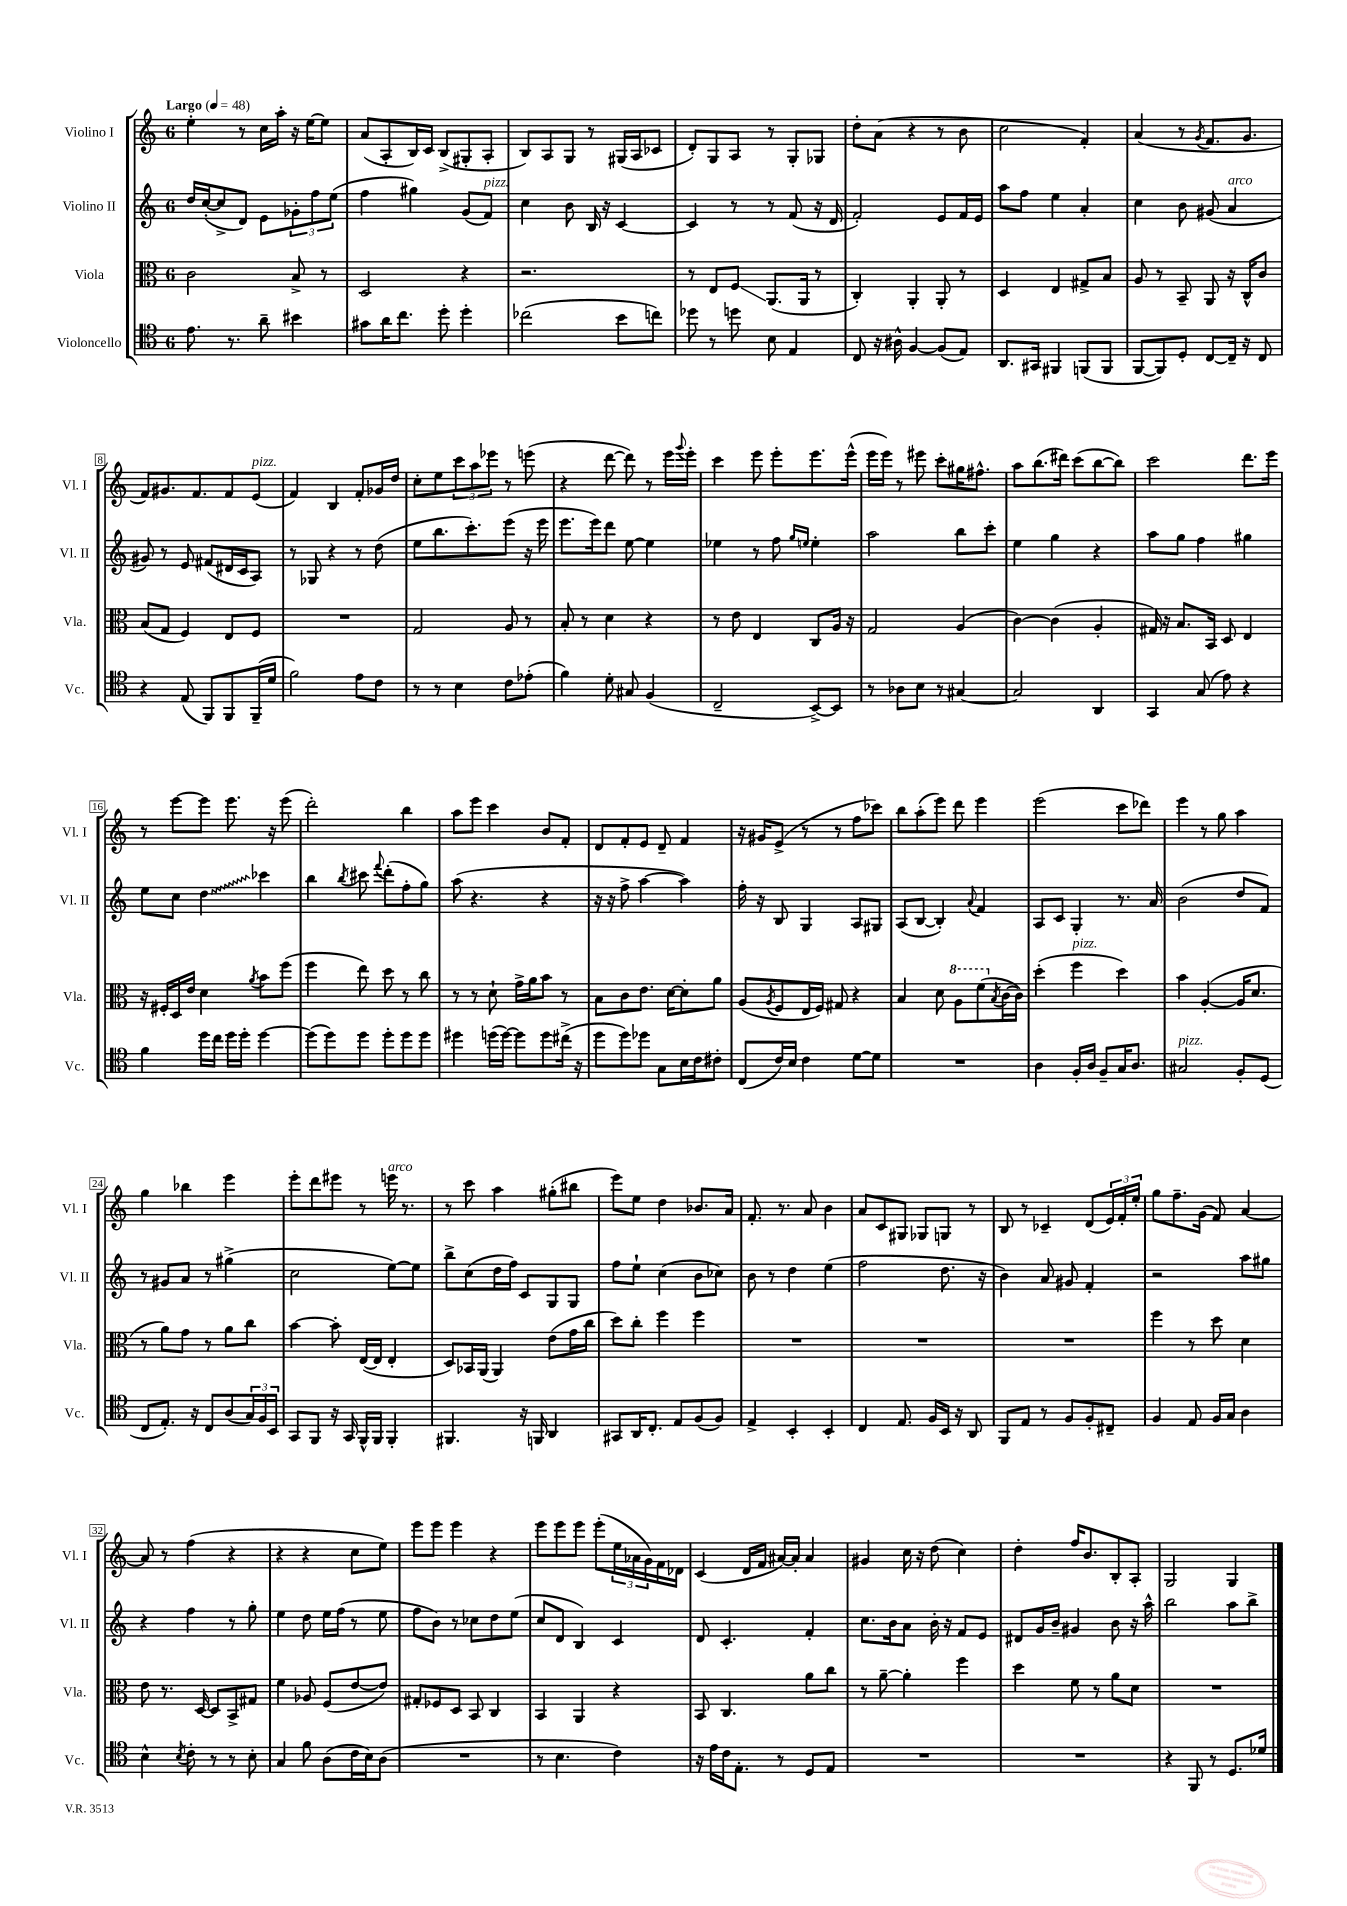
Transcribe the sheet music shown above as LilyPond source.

<<
\new StaffGroup <<
\new Staff = "s0" \with { instrumentName = "Violino I" shortInstrumentName = "Vl. I" } {
    \clef treble \key c \major \once \override Staff.TimeSignature.style = #'single-digit \time 6/8 \tempo "Largo" 4 = 48
    e''4-. r8 c''16 a''16-. r16 e''16~ e''8 |
    a'8( a8-. b16) c'16 b8->( gis8-. a8-. |
    b8) a8 g8 r8 gis16( a16 ces'8 |
    d'8-.) g8 a8 r8 g8-. ges8 |
    d''8-. a'8( r4 r8 b'8 |
    c''2 f'4-.) |
    a'4( r8 \acciaccatura { g'8 } f'8. g'8. |
    f'8) gis'8. f'8. f'8 e'8^\markup { \italic "pizz." }( |
    f'4) b4 f'8-. ges'16 d''16 |
    c''8-. e''8 \tuplet 3/2 { c'''8 a''8 ees'''8 } r8 e'''8( |
    r4 d'''8~ d'''8) r8 e'''16 \appoggiatura { g'''8 } e'''16-. |
    c'''4 e'''8 e'''8-. e'''8. e'''16-^( |
    e'''16 e'''16) r8 eis'''8 c'''8-. gis''16 fis''8.-^ |
    a''8 b''8.( dis'''16) c'''8( b''8~ b''8) |
    c'''2 d'''8. e'''16 |
    r8 e'''8~ e'''8 e'''8. r16 e'''8( |
    d'''2-.) b''4 |
    a''8 e'''8 c'''4 b'8 f'8-. |
    d'8 f'8-. e'8 d'8-- f'4 |
    r16 gis'16 e'8->( r8 r8 f''8 ces'''8) |
    b''8 a''8-.( e'''8) d'''8 e'''4 |
    e'''2( c'''8 des'''8) |
    e'''4 r8 g''8 a''4 |
    g''4 bes''4 e'''4 |
    e'''8-. d'''8 eis'''8 r8 e'''16^\markup { \italic "arco" } r8. |
    r8 c'''8 a''4 gis''8-.( bis''8 |
    e'''8) e''8 d''4 bes'8. a'16 |
    f'8.-. r8. a'8 b'4 |
    a'8 c'8 gis8 ges8 g8 r8 |
    b8 r8 ces'4-- d'8( \tuplet 3/2 { e'16) f'16-. e''16-. } |
    g''8 f''8.-- g'16( f'8) a'4~ |
    a'8 r8 f''4( r4 |
    r4 r4 c''8 e''8) |
    e'''8 e'''8 e'''4 r4 |
    e'''8 e'''8 e'''8 e'''8-.( \tuplet 3/2 { e''16 aes'16 g'16) } f'16 des'16 |
    c'4( d'16 f'16 ais'16~) ais'16-. ais'4 |
    gis'4 c''16 r16 d''8( c''4) |
    d''4-. f''16 b'8. b8-. a8-. |
    g2 g4 \bar "|." |
}
\new Staff = "s1" \with { instrumentName = "Violino II" shortInstrumentName = "Vl. II" } {
    \clef treble \key c \major \once \override Staff.TimeSignature.style = #'single-digit \time 6/8
    d''16 c''16~-.( c''8-> d'8) e'8 \tuplet 3/2 { ges'8-. f''8 e''8( } |
    f''4 gis''4) g'8( f'8^\markup { \italic "pizz." }) |
    c''4 b'8 b16 r16 c'4~ |
    c'4 r8 r8 f'8( r16 d'16 |
    f'2-.) e'8 f'16 e'16 |
    a''8 f''8 e''4 a'4-. |
    c''4 b'8 gis'8( a'4^\markup { \italic "arco" } |
    gis'8) r8 e'8 fis'8( dis'16 c'16 a8) |
    r8 ges8 r4 r8 d''8( |
    e''8 b''8. c'''8.-.) e'''8( r16 e'''16 |
    e'''8. e'''16) d'''8 e''8~ e''4 |
    ees''4 r8 f''8 \grace { g''16 e''16 } e''4-. |
    a''2 b''8 c'''8-. |
    e''4 g''4 r4 |
    a''8 g''8 f''4 gis''4 |
    e''8 c''8 \once \override Glissando.style = #'zigzag d''4\glissando ces'''4 |
    b''4 \acciaccatura { b''8 } cis'''8 \appoggiatura { f'''8 } d'''8-.( f''8-. g''8) |
    a''8( r4. r4 |
    r16 r16 f''8-> a''4~ a''4) |
    f''16-. r16 b8 g4 a8 gis8 |
    a8( b8~ b4-.) \appoggiatura { a'8 } f'4 |
    a8 c'8 g4-. r8. a'16 |
    b'2( d''8 f'8) |
    r8 gis'8 a'8 r8 gis''4->( |
    c''2 e''8~) e''8 |
    b''8-> c''8( d''16 f''16) c'8 g8 g8 |
    f''8 e''8-! c''4( b'8 ces''8) |
    b'8 r8 d''4 e''4( |
    f''2 d''8. r16 |
    b'4) a'8 gis'8 f'4-. |
    r2 a''8 gis''8 |
    r4 f''4 r8 g''8-. |
    e''4 d''8 e''16 f''16( r8 e''8 |
    f''8 b'8) r8 ces''8 d''8 e''8( |
    c''8 d'8 b4) c'4 |
    d'8 c'4.-. f'4-. |
    c''8. b'16 a'8 b'16-. r16 f'8 e'8 |
    dis'8 g'16 b'16-- gis'4 b'8 r16 a''16-^ |
    b''2 a''8 b''8-> \bar "|." |
}
\new Staff = "s2" \with { instrumentName = "Viola" shortInstrumentName = "Vla." } {
    \clef alto \key c \major \once \override Staff.TimeSignature.style = #'single-digit \time 6/8
    c'2 b8-> r8 |
    d2 r4 |
    r2. |
    r8 e8 f8\glissando a,8.( a,16 r8 |
    c4-.) a,4-. a,8-. r8 |
    d4 e4 gis8-> b8 |
    a8 r8 b,8-- a,8 r16 c16-^ c'8 |
    b8( g8 f4) e8 f8 |
    R2. |
    g2 a8 r8 |
    b8-. r8 d'4 r4 |
    r8 e'8 e4 c8 a16 r16 |
    g2 a4( |
    c'4~) c'4( a4-. |
    gis16) r16 b8. b,16 d8 e4 |
    r16 fis16-. d16 e'16 d'4 \acciaccatura { a'8 } b'8 f''8( |
    f''4 e''8) d''8 r8 c''8 |
    r8 r8 d'8-! g'16-> a'16 b'8 r8 |
    b8 c'8 e'8. d'16~ d'8-. a'8 |
    a8( \acciaccatura { a8 } f8 e16 f16) gis8 r4 |
    b4 d'8 \ottava #1 a'8 f''8( \ottava #0 \acciaccatura { b8 } c'16~ c'16) |
    d''4-.( f''4^\markup { \italic "pizz." } d''4) |
    b'4 a4~-.( a16 d'8. |
    r8 a'8) g'8 r8 a'8 c''8 |
    b'4~ b'8-. e16~( e16 e4-. |
    d8) bes,16 a,16( a,4) e'8( g'16 c''16 |
    d''8) c''8-. f''4 f''4 |
    R2. |
    R2. |
    R2. |
    f''4 r8 d''8 d'4 |
    e'8 r8. d16~ d8 b,8-> gis8 |
    f'4 aes8 f8( e'8~ e'8) |
    gis8-. fes8 d8 b,8 c4 |
    b,4 a,4 r4 |
    b,8 c4. a'8 c''8 |
    r8 a'8~-- a'4-. f''4 |
    d''4 f'8 r8 a'8 d'8 |
    R2. \bar "|." |
}
\new Staff = "s3" \with { instrumentName = "Violoncello" shortInstrumentName = "Vc." } {
    \clef tenor \key c \major \once \override Staff.TimeSignature.style = #'single-digit \time 6/8
    e'8. r8. a'8-- bis'4 |
    gis'8 a'16 c''8. d''8-. d''4-. |
    ces''2( b'8 c''8) |
    des''8 r8 d''8 b8 e4 |
    c8 r16 ais16-^ f4~ f8( e8) |
    a,8. gis,16 fis,4 f,8( f,8 |
    f,8~ f,8) d8-. c8~ c16-- r16 c8 |
    r4 e8( f,8) f,8 f,16--( d'16 |
    f'2) e'8 c'8 |
    r8 r8 b4 c'8 ees'8-.( |
    f'4) d'8-. gis8 f4( |
    c2-- b,8~->) b,8 |
    r8 aes8 b8 r8 gis4~ |
    gis2 a,4 |
    g,4 g8( e'8) r4 |
    f'4 d''16 c''16 d''16 d''16-. d''4~ |
    d''8( d''8) d''8 d''8-. d''8 d''8 |
    dis''4 d''16( d''16~) d''8 d''8 cis''16->( r16 |
    d''8 d''8) des''8 g8 b16 c'16 cis'8-. |
    c8( c'16) b16 c'4 d'8~ d'8 |
    R2. |
    a4 f16-. a16 f8-- g16 a8. |
    gis2^\markup { \italic "pizz." } f8-. d8( |
    c8 e8.-.) r16 c8 a8( \tuplet 3/2 { g16) f16 b,16 } |
    g,8 f,8 r16 g,16 f,16-^ f,16 f,4-. |
    fis,4. r16 f,16 a,4 |
    gis,8 a,16 c8.-. e8 f8( f8) |
    e4-> b,4-. b,4-. |
    c4 e8. f16 b,16 r16 a,8 |
    f,8 e8 r8 f8 f8-. cis8-- |
    f4 e8 f16 g16 a4 |
    b4-^ \acciaccatura { b8 } c'8-. r8 r8 b8-. |
    g4 f'8 a8( c'16 b16) a8( |
    R2. |
    r8 b4. c'4) |
    r16 e'16 c'16 e8.-. r8 d8 e8 |
    R2. |
    R2. |
    r4 f,8 r8 d8. des'16 \bar "|." |
}
>>
>>
\layout { \context { \Score \override BarNumber.stencil = #(make-stencil-boxer 0.1 0.3 ly:text-interface::print) } }
